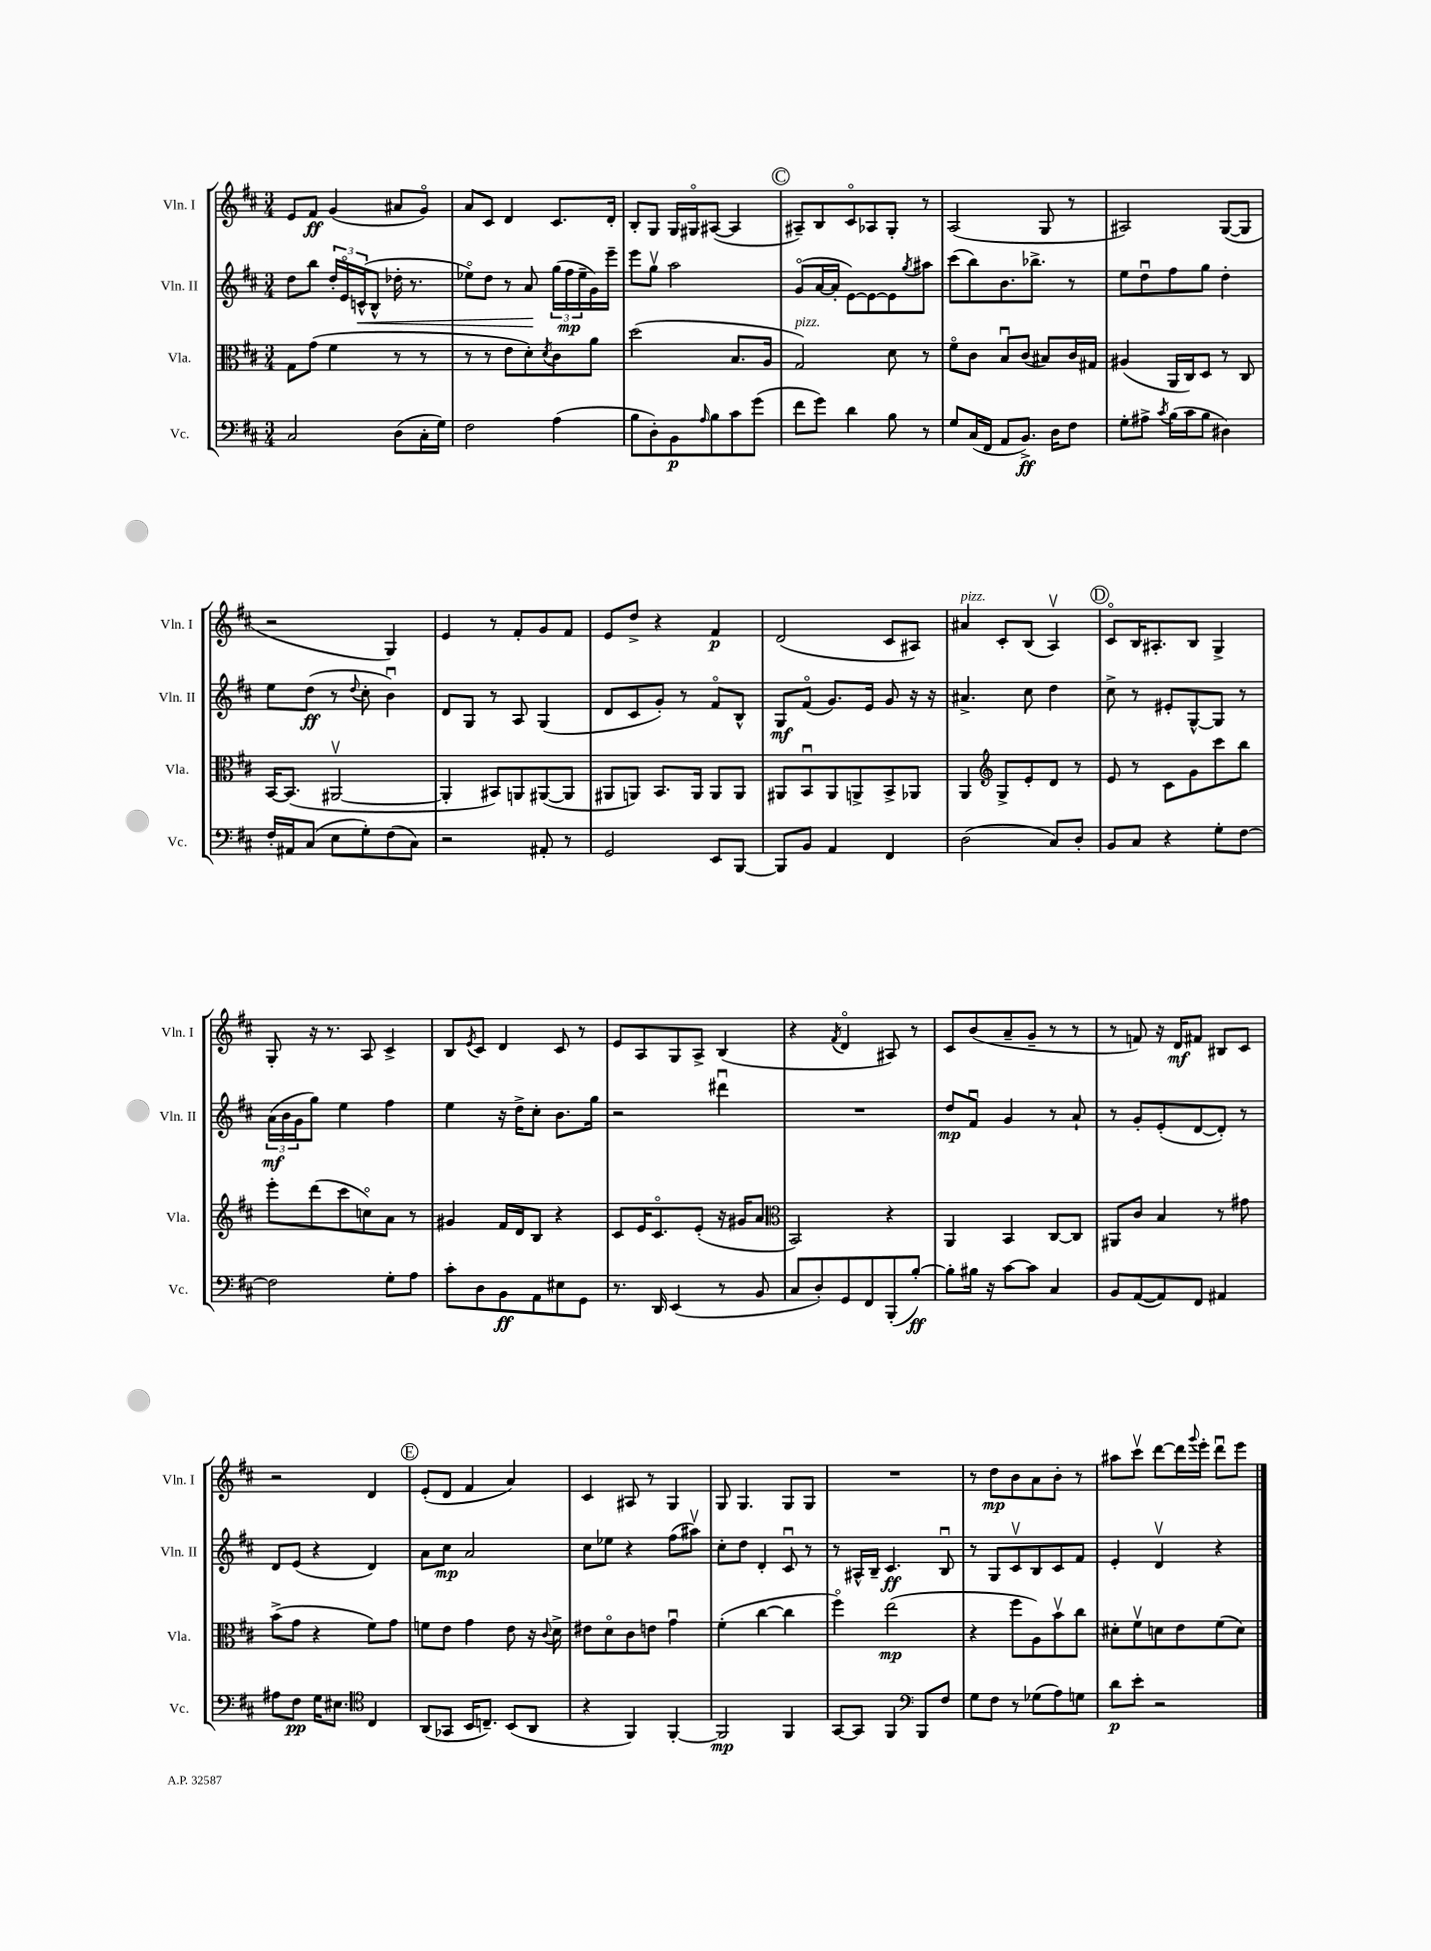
<<
\new StaffGroup <<
\new Staff = "s0" \with { instrumentName = "Vln. I" shortInstrumentName = "Vln. I" } {
    \clef treble \key d \major \numericTimeSignature \time 3/4
    e'8 fis'8\ff g'4( ais'8 g'8\flageolet) |
    a'8 cis'8 d'4 cis'8. d'16-. |
    b8-. g8 g16 gis16\flageolet ais8~( ais4 |
    \mark \markup { \circle "C" } ais8--) b8 cis'8\flageolet aes8 g8-. r8 |
    a2( g8 r8 |
    ais2) g8~( g8 |
    r2 g4) |
    e'4 r8 fis'8-. g'8 fis'8 |
    e'8 d''8-> r4 fis'4\p |
    d'2( cis'8 ais8) |
    ais'4^\markup { \italic "pizz." } cis'8-. b8( a4\upbow) |
    \mark \markup { \circle "D" } cis'8\flageolet b16 ais8.-. b8 g4-> |
    g8-. r16 r8. a8 cis'4-> |
    b8 \acciaccatura { e'8 } cis'8 d'4 cis'8 r8 |
    e'8 a8 g8 a8-> b4( |
    r4 \acciaccatura { fis'8 } d'4\flageolet ais8) r8 |
    cis'8 b'8( a'8-- g'8-- r8 r8 |
    r8 f'8) r16 d'16\mf fis'8 bis8 cis'8 |
    r2 d'4 |
    \mark \markup { \circle "E" } e'8-.( d'8 fis'4 a'4) |
    cis'4 ais8 r8 g4 |
    g8 g4. g8 g8 |
    R2. |
    r8 d''8\mp b'8 a'8 b'8-. r8 |
    ais''8 cis'''8\upbow d'''8~ d'''16 \appoggiatura { g'''8 } e'''16-. d'''8\downbow e'''8 \bar "|." |
}
\new Staff = "s1" \with { instrumentName = "Vln. II" shortInstrumentName = "Vln. II" } {
    \clef treble \key d \major \numericTimeSignature \time 3/4
    d''8 b''8 \tuplet 3/2 { d''16-. e'16\flageolet c'16-^\<( } b8-^ des''16-. r8. |
    ees''8\flageolet) d''8 r8 a'8\! \tuplet 3/2 { g''16( fis''16\mp ees''16-- } g'16) e'''16-- |
    e'''8 g''8\upbow a''2 |
    \mark \markup { \circle "C" } g'8\flageolet( a'16~ a'16-. e'8~) e'8~ e'8 \acciaccatura { g''8 } ais''8 |
    cis'''8( b''8) b'8. bes''8.-> r8 |
    e''8 d''8\downbow fis''8 g''8 d''4-. |
    e''8 d''8\ff( r8 \appoggiatura { d''8 } cis''8-. b'4\downbow) |
    d'8 g8 r8 a8 g4( |
    d'8 cis'8 g'8-.) r8 fis'8\flageolet b8-^ |
    g8\mf fis'8\flageolet( g'8.) e'16 g'8 r16 r16 |
    ais'4.-> cis''8 d''4 |
    \mark \markup { \circle "D" } cis''8-> r8 eis'8-. g8~-^ g8 r8 |
    \tuplet 3/2 { a'16\mf( b'16 g'16 } g''8) e''4 fis''4 |
    e''4 r16 d''16-> cis''8-. b'8. g''16 |
    r2 dis'''4\downbow |
    R2. |
    d''8\mp fis'8\downbow g'4 r8 a'8-! |
    r8 g'8-. e'8-.( d'8~ d'8-.) r8 |
    d'8 e'8( r4 d'4) |
    \mark \markup { \circle "E" } a'8 cis''8\mp a'2 |
    cis''8 ees''8 r4 fis''8( ais''8\upbow) |
    cis''8-. d''8 d'4-. cis'8\downbow r8 |
    r8 ais16-^ b16-- cis'4.\ff b8\downbow |
    r8 g8 cis'8\upbow b8 cis'8 fis'8 |
    e'4-. d'4\upbow r4 \bar "|." |
}
\new Staff = "s2" \with { instrumentName = "Vla." shortInstrumentName = "Vla." } {
    \clef alto \key d \major \numericTimeSignature \time 3/4
    g8 g'8( fis'4 r8 r8 |
    r8 r8 e'8 d'8-.) \acciaccatura { d'8 } cis'8 a'8 |
    d''2( b8. a16 |
    \mark \markup { \circle "C" } g2^\markup { \italic "pizz." }) d'8 r8 |
    fis'8\flageolet cis'8 b8\downbow cis'8( bis8) cis'16 gis16 |
    ais4( a,16 cis16) d8 r8 cis8 |
    b,16~ b,8.( ais,2~\upbow |
    ais,4-. bis,8) a,8 ais,8~( ais,8 |
    ais,8 a,8) b,8. a,16 a,8 a,8 |
    ais,8 b,8\downbow ais,8 a,8-> b,8-> aes,8 |
    a,4 \clef treble g8-> e'8-. d'8 r8 |
    \mark \markup { \circle "D" } e'8 r8 cis'8 g'8 cis'''8 b''8 |
    e'''8-. d'''8( cis'''8 c''8\flageolet) a'8 r8 |
    gis'4 fis'16 d'16 b8 r4 |
    cis'8 e'16 cis'8.\flageolet e'8-.( r16 gis'16 a'8 |
    \clef alto b,2) r4 |
    a,4 b,4 cis8~ cis8 |
    ais,8 cis'8 b4 r8 gis'8 |
    b'8->( g'8 r4 fis'8) g'8 |
    \mark \markup { \circle "E" } f'8 e'8 g'4 e'8 r16 \appoggiatura { cis'8 } d'16-> |
    eis'8 d'8\flageolet cis'8 e'8 g'4\downbow |
    fis'4-.( cis''4~ cis''4 |
    fis''4\flageolet) e''2\mp( |
    r4 fis''8 a8) b'8\upbow cis''8 |
    dis'8-. fis'8\upbow d'8 e'8 fis'8( d'8) \bar "|." |
}
\new Staff = "s3" \with { instrumentName = "Vc." shortInstrumentName = "Vc." } {
    \clef bass \key d \major \numericTimeSignature \time 3/4
    cis2 d8( cis16-. g16) |
    fis2 a4( |
    b8 d8-.) b,8\p \grace { a16 } b8 cis'8 g'8( |
    \mark \markup { \circle "C" } fis'8 g'8) d'4 b8 r8 |
    g8 cis16( fis,16 a,8 b,8.->\ff) d16 fis8 |
    g8-. ais8-> \acciaccatura { cis'8 } b16( cis'16 b8 dis4) |
    fis16-. ais,16 cis8( e8 g8-.) fis8( cis8) |
    r2 ais,8-. r8 |
    g,2 e,8 b,,8~ |
    b,,8 b,8 a,4 fis,4 |
    d2( cis8) d8-. |
    \mark \markup { \circle "D" } b,8 cis8 r4 g8-. fis8~ |
    fis2 g8-. a8 |
    cis'8-. d8 b,8\ff a,8 eis8 g,8 |
    r8. d,16 e,4( r8 b,8 |
    cis8 d8-.) g,8 fis,8 b,,8-.( b8~-.\ff) |
    b8-. bis16 r16 cis'8~ cis'8 cis4 |
    b,8 a,8~( a,8) fis,8 ais,4 |
    ais8 fis8\pp g16 eis8. \clef tenor cis4 |
    \mark \markup { \circle "E" } a,8( ges,8 b,16 c8.--) b,8( a,8 |
    r4 fis,4) fis,4~-. |
    fis,2\mp fis,4 |
    g,8~ g,8 fis,4 \clef bass b,,8 fis8 |
    g8 fis8 r8 ges8( a8) g8 |
    d'8\p e'8-. r2 \bar "|." |
}
>>
>>
\layout { \context { \Score \remove "Bar_number_engraver" } }
